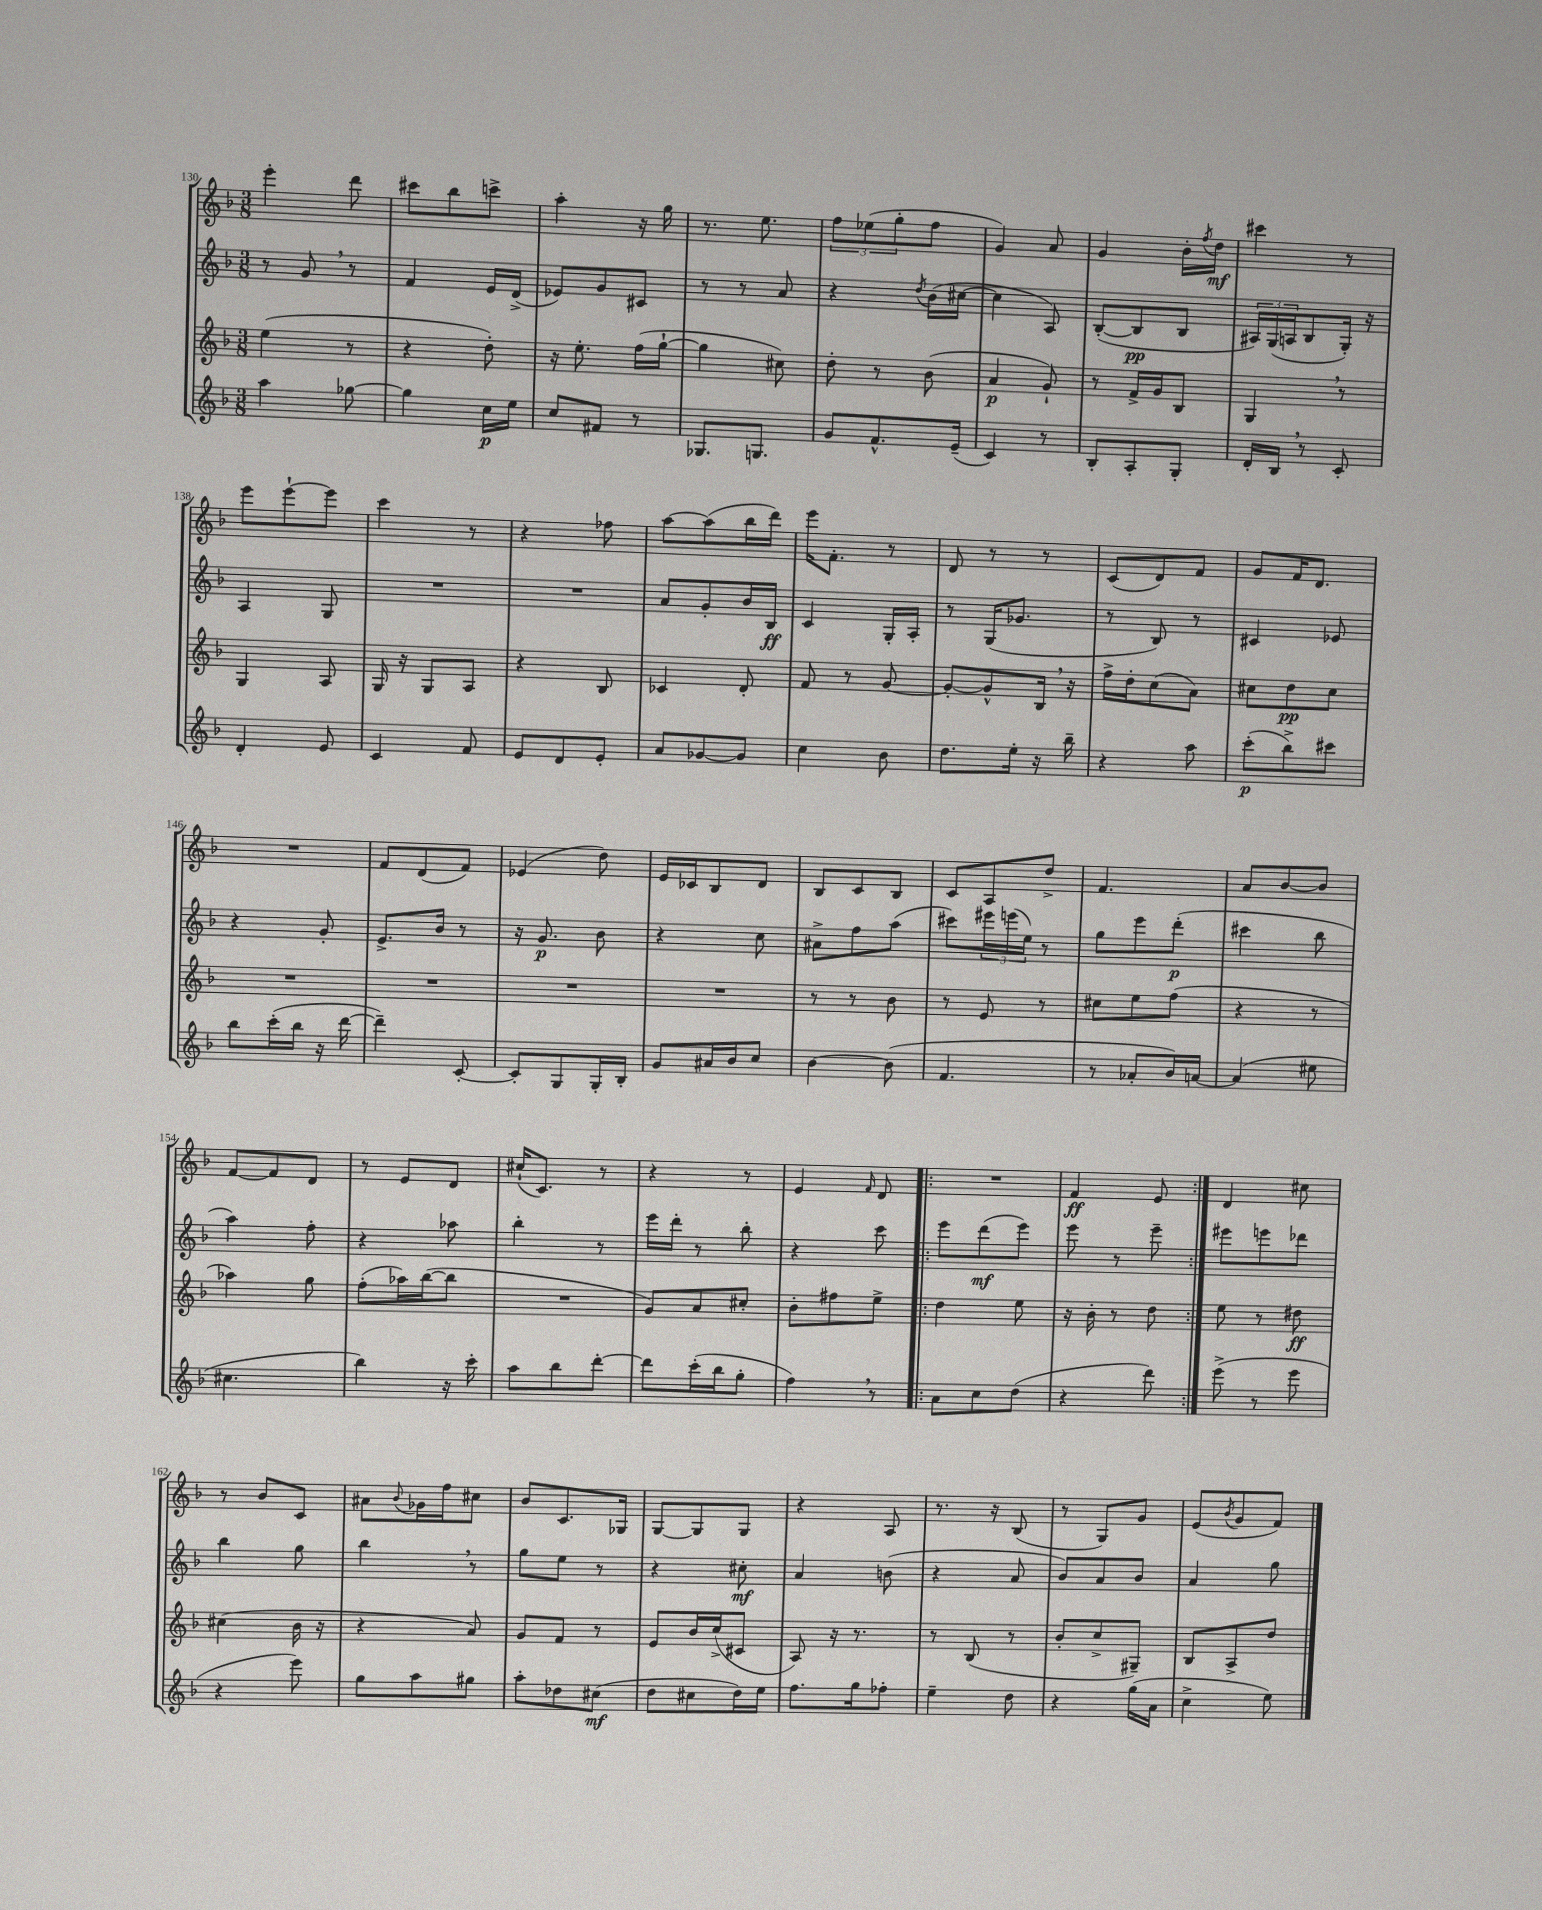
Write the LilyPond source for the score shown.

<<
\new StaffGroup <<
\new Staff = "s0" {
    \clef treble \key f \major \numericTimeSignature \time 3/8
    e'''4-. d'''8 |
    cis'''8 bes''8 c'''8-> |
    a''4-. r16 g''16 |
    r8. e''8. |
    \tuplet 3/2 { f''8 ees''8( g''8-. } f''8 |
    g'4) a'8 |
    g'4 bes'16-. \acciaccatura { f''8 } d''16\mf |
    cis'''4 r8 |
    e'''8 e'''8~-! e'''8 |
    c'''4 r8 |
    r4 fes''8 |
    a''8~ a''8( bes''16 d'''16) |
    e'''16 f'8.-. r8 |
    d'8 r8 r8 |
    c'8( d'8) f'8 |
    g'8 f'16 d'8. |
    R4. |
    f'8 d'8( f'8) |
    ees'4( d''8) |
    e'16 ces'16 bes8 d'8 |
    bes8 c'8 bes8 |
    c'8 a8 d''8-> |
    f'4. |
    a'8 bes'8~ bes'8 |
    f'8~ f'8 d'8 |
    r8 e'8 d'8 |
    cis''16-!( c'8.) r8 |
    r4 r8 |
    e'4 \grace { f'16 } d'8 |
    \repeat volta 2 { R4. |
    f'4\ff e'8 | }
    d'4 cis''8 |
    r8 bes'8 c'8 |
    ais'8 \appoggiatura { bes'8 } ges'16 f''16 cis''8 |
    bes'8 c'8. ges16 |
    g8~ g8 g8 |
    r4 a8 |
    r8. r16 bes8( |
    r8 g8) g'8 |
    e'8( \acciaccatura { bes'8 } g'8 f'8) \bar "|." |
}
\new Staff = "s1" {
    \clef treble \key f \major \numericTimeSignature \time 3/8
    r8 g'8 \breathe r8 |
    f'4 e'16 d'16->( |
    ees'8) g'8 cis'8 |
    r8 r8 a'8 |
    r4 \acciaccatura { d''8 } bes'16( cis''16~ |
    cis''4 a8) |
    bes8~-.( bes8\pp bes8 |
    \tuplet 3/2 { ais16) g16( a16 } bes8 g16-.) r16 |
    a4 g8 |
    R4. |
    R4. |
    a'8 g'8-. bes'16 bes16\ff |
    c'4 g16-. a16-. |
    r8 g16( ges'8. |
    r8 bes8) r8 |
    cis'4 ees'8 |
    r4 g'8-. |
    e'8.-> bes'16 r8 |
    r16 g'8.\p bes'8 |
    r4 c''8 |
    ais'8-> f''8 a''8( |
    cis'''8) \tuplet 3/2 { eis'''16 e'''16( e''16) } r8 |
    g''8 e'''8 d'''8-.\p( |
    cis'''4 bes''8 |
    a''4) f''8-. |
    r4 aes''8 |
    bes''4-. r8 |
    e'''16 d'''16-. r8 bes''8-. |
    r4 c'''8 |
    \repeat volta 2 { e'''8 d'''8\mf( e'''8) |
    e'''8 r8 e'''8-- | }
    eis'''8 e'''8 des'''8 |
    bes''4 g''8 |
    bes''4 \breathe r8 |
    g''8 e''8 r8 |
    r4 cis''8-.\mf |
    a'4 b'8( |
    r4 a'8 |
    bes'8) a'8 bes'8 |
    a'4 g''8 \bar "|." |
}
\new Staff = "s2" {
    \clef treble \key f \major \numericTimeSignature \time 3/8
    e''4( r8 |
    r4 d''8-.) |
    r16 e''8.-. f''16( g''16~-! |
    g''4 cis''8) |
    d''8-. r8 bes'8( |
    a'4\p g'8-!) |
    r8 f'16-> g'16 bes8 |
    g4 \breathe r8 |
    g4 a8 |
    g16 r16 g8 a8 |
    r4 bes8 |
    ces'4 d'8-. |
    f'8 r8 g'8~ |
    g'8~-. g'8-^ bes16 \breathe r16 |
    f''16-> d''16-. c''8( a'8) |
    cis''8 d''8\pp cis''8 |
    R4. |
    R4. |
    R4. |
    R4. |
    r8 r8 bes'8 |
    r8 e'8 r8 |
    cis''8 e''8 f''8( |
    r4 r8 |
    aes''4) g''8 |
    f''8-.( aes''16) bes''16~( bes''8 |
    R4. |
    g'8) a'8 cis''8-. |
    bes'8-. fis''8 e''8-> |
    \repeat volta 2 { d''4 e''8 |
    r16 bes'16-. r8 d''8 | }
    e''8 r8 dis''8\ff |
    cis''4( bes'16 r16 |
    r4 a'8) |
    g'8 f'8 r8 |
    e'8 bes'16 c''16->( cis'8 |
    a8) r16 r8. |
    r8 bes8( r8 |
    bes'8-. c''8-> gis8--) |
    bes8 a8-> d''8 \bar "|." |
}
\new Staff = "s3" {
    \clef treble \key f \major \numericTimeSignature \time 3/8
    a''4 ges''8~ |
    ges''4 c''16\p e''16 |
    c''8 fis'8 r8 |
    ges8. g8. |
    g'8 f'8.-^ e'16--( |
    c'4) r8 |
    bes8-. a8-. g8-. |
    d'16-. bes16 \breathe r8 c'8-. |
    d'4-. e'8 |
    c'4 f'8 |
    e'8 d'8 e'8-. |
    a'8 ges'8~ ges'8 |
    c''4 bes'8 |
    d''8. e''16-. r16 bes''16-- |
    r4 a''8 |
    c'''8-.\p( bes''8->) cis'''8 |
    bes''8 c'''16-.( bes''16 r16 d'''16~ |
    d'''4--) c'8~-. |
    c'8-. g8 g16-. bes16-. |
    g'8 ais'16 bes'16 c''8 |
    bes'4~ bes'8( |
    f'4. |
    r8 aes'8-. bes'16) a'16~ |
    a'4( eis''8 |
    cis''4. |
    bes''4) r16 c'''16-. |
    a''8 bes''8 d'''8~-. |
    d'''8 c'''16-.( bes''16 g''8-. |
    f''4) \breathe r8 |
    \repeat volta 2 { a'8 c''8 d''8( |
    r4 d'''8) | }
    e'''8->( r8 e'''8 |
    r4 e'''8) |
    g''8 a''8 gis''8 |
    a''8-. des''8 cis''8\mf( |
    d''8 cis''8 d''16) e''16 |
    f''8. g''16 fes''8-. |
    e''4-- d''8 |
    r4 g''16( a'16 |
    c''4-> e''8) \bar "|." |
}
>>
>>
\layout { \context { \Score currentBarNumber = #130 } }
